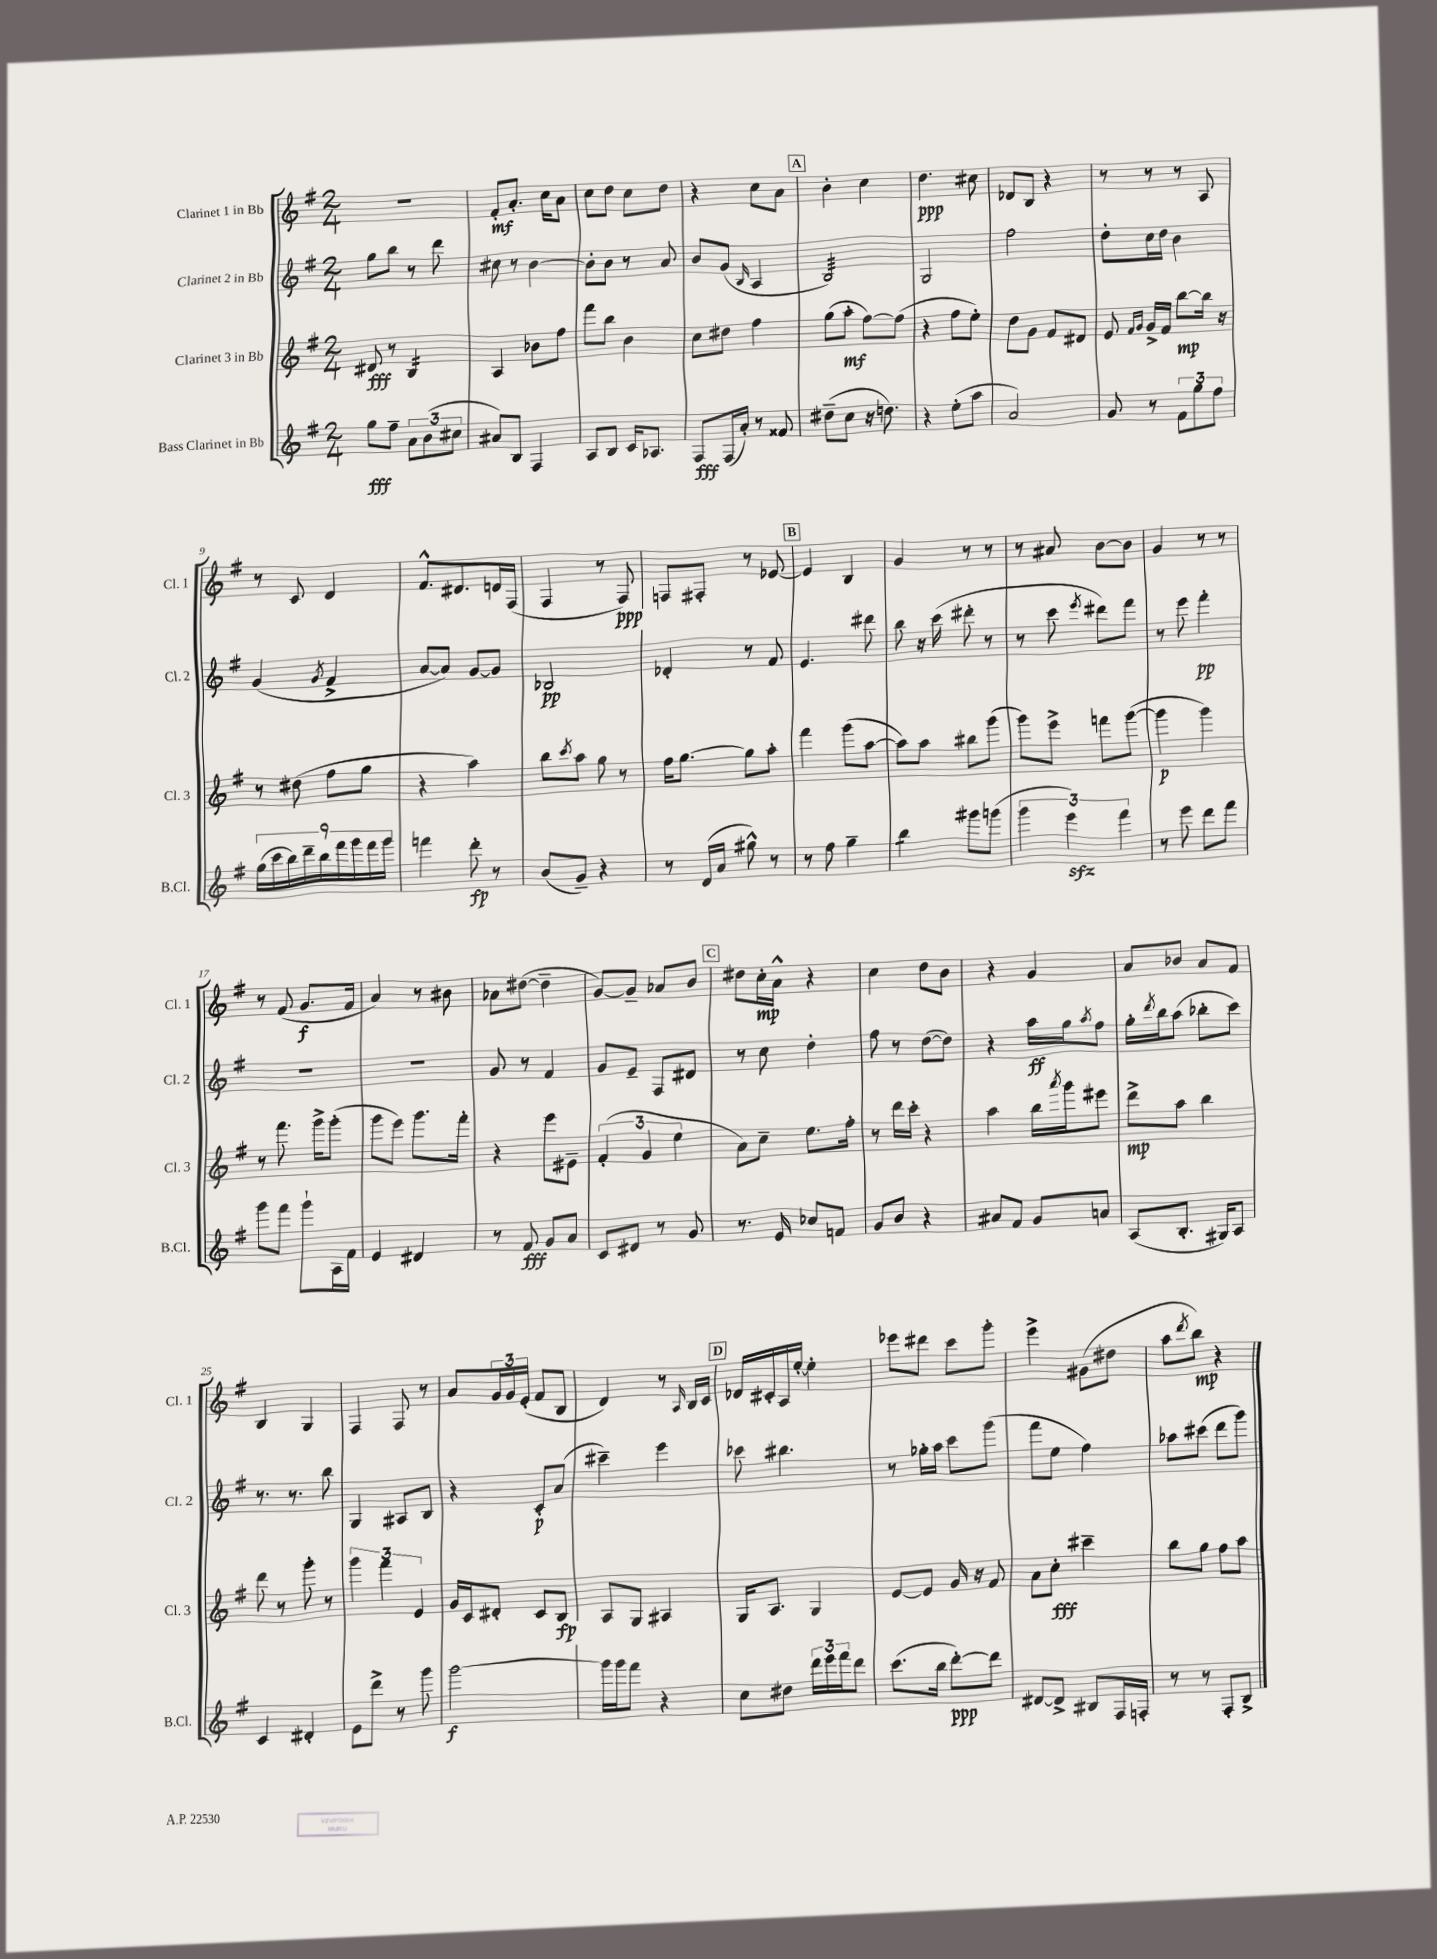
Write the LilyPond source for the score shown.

<<
\new StaffGroup <<
\new Staff = "s0" \with { instrumentName = "Clarinet 1 in Bb" shortInstrumentName = "Cl. 1" } {
    \clef treble \key g \major \numericTimeSignature \time 2/4
    R2 |
    fis'8-.\mf a'8.-. c''16 a'8 |
    c''8 d''8 c''8 d''8 |
    r4 c''8 a'8 |
    \mark \markup { \box "A" } b'4-. c''4 |
    d''4.\ppp cis''8 |
    des'8 b8 r4 |
    r8 r8 r8 a8 |
    r8 c'8 d'4 |
    fis'8.-^ dis'8. d'16 fis16( |
    fis4 r8 fis8\ppp) |
    f8 fis8-. r8 ees'8~ |
    \mark \markup { \box "B" } ees'4 b4 |
    g'4 r8 r8 |
    r8 ais'8 b'8~ b'8 |
    g'4 r8 r8 |
    r8 fis'8( g'8.\f fis'16 |
    a'4) r8 bis'8 |
    aes'8 dis''8~( dis''4-- |
    g'8~) g'8-- aes'8 b'8 |
    \mark \markup { \box "C" } dis''8 c''16-.\mp a'16-^ r4 |
    c''4 d''8 b'8 |
    r4 g'4 |
    a'8 bes'8 a'8 fis'8 |
    b4 g4 |
    fis4 fis8 r8 |
    a'8 \tuplet 3/2 { g'16 g'16 e'16-.( } fis'8 b8 |
    d'4) r8 \grace { a16 } b16 c'16 |
    \mark \markup { \box "D" } des'16 cis'16-. a16 e''16~-. e''4-. |
    ees'''8 dis'''8 c'''8 g'''8-. |
    e'''4-> gis'8( dis''8 |
    a''8 \acciaccatura { d'''8 } b''8\mp) r4 \bar "|." |
}
\new Staff = "s1" \with { instrumentName = "Clarinet 2 in Bb" shortInstrumentName = "Cl. 2" } {
    \clef treble \key g \major \numericTimeSignature \time 2/4
    g''8 b''8 r8 d'''8 |
    cis''8 r8 b'4~ |
    b'8-. b'8 r8 a'8 |
    b'8 g'8( \grace { b16 } a4 |
    \mark \markup { \box "A" } b2:32) |
    g2 |
    fis''2 |
    d''8-. c''16 d''16 b'4 |
    g'4( \acciaccatura { g'8 } fis'4-> |
    a'8~ a'8) g'8~ g'8 |
    bes2\pp |
    des'4-. r8 fis'8 |
    \mark \markup { \box "B" } e'4. dis'''8 |
    b''8 r16 c'''16( dis'''8-. r8 |
    r8 c'''8 \acciaccatura { e'''8 } dis'''8) fis'''8 |
    r8 e'''8 fis'''4-.\pp |
    R2 |
    R2 |
    g'8 r8 fis'4 |
    g'8 e'8-- fis8 dis'8 |
    \mark \markup { \box "C" } r8 c''8 d''4-. |
    fis''8 r8 d''8~( d''8) |
    r4 a''16\ff g''16 \acciaccatura { a''8 } fis''8 |
    g''16-. \acciaccatura { d'''8 } b''16 a''8( bes''8-. c'''8) |
    r8. r8. b''8 |
    g4 ais8 b8 |
    r4 c'8-.\p a'8( |
    cis'''4--) e'''4 |
    \mark \markup { \box "D" } ces'''8 bis''4. |
    r8 ges''16-. a''16 c'''8 g'''8( |
    fis'''8 e''8 fis''4) |
    aes''8 cis'''8( d'''8 g'''8) \bar "|." |
}
\new Staff = "s2" \with { instrumentName = "Clarinet 3 in Bb" shortInstrumentName = "Cl. 3" } {
    \clef treble \key g \major \numericTimeSignature \time 2/4
    dis'8\fff r8 b4:16 |
    a4 bes'8 fis''8 |
    fis'''8 b''8 b'4 |
    c''8 dis''8 fis''4 |
    \mark \markup { \box "A" } g''8( a''8-.\mf fis''8~) fis''8( |
    r4 fis''8 e''8-.) |
    d''8 g'8 fis'8 dis'8 |
    e'8 \grace { fis'16 g'16 } g'16-> fis'16 b''8~\mp b''16 r16 |
    r8 dis''8( fis''8 g''8 |
    r4 a''4) |
    b''8 \acciaccatura { c'''8 } a''8 g''8 r8 |
    fis''16 g''8.~ g''8 a''8-. |
    \mark \markup { \box "B" } fis'''4 g'''8( a''8~ |
    a''8) a''8 bis''8 g'''8( |
    g'''8) e'''8-> f'''8 g'''8~( |
    g'''4\p g'''4) |
    r8 fis'''8. g'''16-> g'''8-.( |
    g'''8 e'''8) g'''8. fis'''16-. |
    r4 e'''8 eis'8-- |
    \tuplet 3/2 { fis'4-.( g'4 e''4 } |
    \mark \markup { \box "C" } a'8) c''8-- e''8. fis''16-. |
    r8 d'''16 c'''16-. r4 |
    a''4 b''16 \acciaccatura { a'''8 } g'''16 eis'''8 |
    d'''8->\mp a''8 b''4 |
    d'''8 r8 g'''8-. r8 |
    \tuplet 3/2 { g'''4 fis'''4 e'4 } |
    g'16 c'16 dis'8-. c'8 b8\fp |
    a8 g8 ais4 |
    \mark \markup { \box "D" } g16 a8. g4 |
    e'8~ e'8 g'16 r16 fis'8 |
    a'8 c''8-.\fff cis'''4-- |
    b''8 g''8 fis''8 a''8 \bar "|." |
}
\new Staff = "s3" \with { instrumentName = "Bass Clarinet in Bb" shortInstrumentName = "B.Cl." } {
    \clef treble \key g \major \numericTimeSignature \time 2/4
    g''8\fff fis''8-- \tuplet 3/2 { a'8 b'8( cis''8 } |
    ais'8) b8 fis4 |
    a8 b8 c'16 aes8. |
    fis8\fff fis16( a'16-.) r8 fisis'8 |
    \mark \markup { \box "A" } dis''8--( c''8 r16 d''8.) |
    r4 e''8-.( a''8 |
    a'2) |
    g'8 r8 \tuplet 3/2 { fis'8 g''8 fis''8 } |
    \tuplet 9/8 { g''16( c'''16 b''16) d'''16-- b''16 fis'''16 g'''16 fis'''16 g'''16 } |
    f'''4 d'''8-.\fp r8 |
    b'8( g'8--) r4 |
    r8 d'16( a'16 gis''8-^) r8 |
    \mark \markup { \box "B" } r8 fis''8 g''4-- |
    b''4:8 gis'''8 g'''8( |
    \tuplet 3/2 { g'''4 e'''4\sfz) fis'''4 } |
    r8 e'''8 d'''8 fis'''8 |
    g'''8 fis'''8 g'''8-! a16 fis'16 |
    e'4 dis'4 |
    r8 fis'8\fff g'8 a'8 |
    c'8 dis'8 r8 g'8 |
    \mark \markup { \box "C" } r8. e'16 ces''8 f'8 |
    g'8 b'8 r4 |
    ais'8 fis'8 g'8 a'8 |
    a8( b8.-. gis16) a8 |
    c'4 dis'4-. |
    e'8 d'''8-> r8 g'''8 |
    g'''2~\f |
    g'''16 g'''16 fis'''8 r4 |
    \mark \markup { \box "D" } c''8 dis''8 \tuplet 3/2 { d'''16 e'''16 fis'''16 } d'''8 |
    c'''8.( b''16 d'''8~-.\ppp) d'''8 |
    dis'8~ dis'8-> bis8 fis16 f16-. |
    r8 r8 fis8-. b8-> \bar "|." |
}
>>
>>
